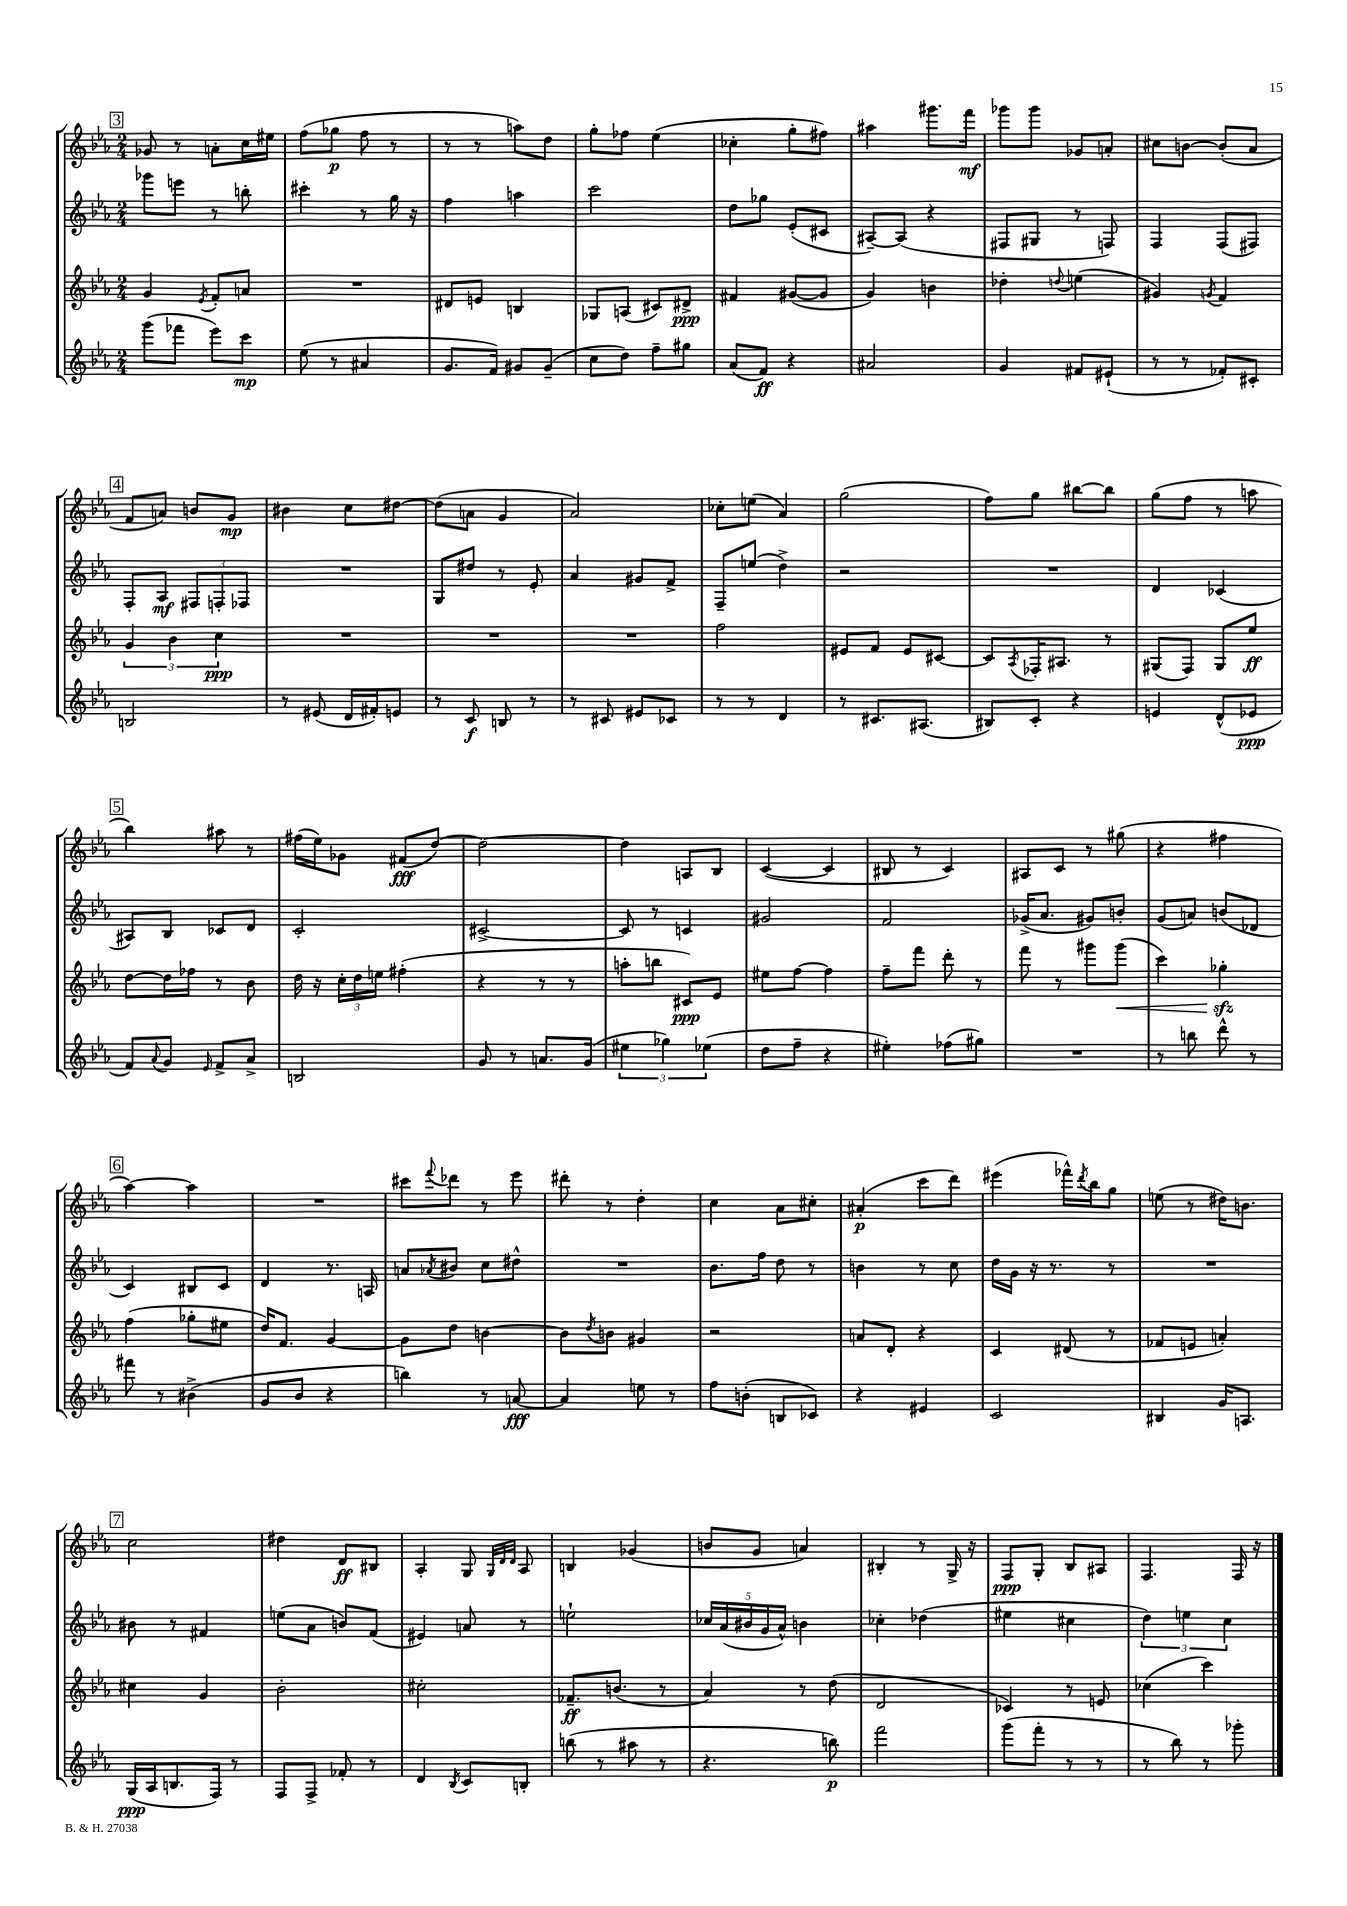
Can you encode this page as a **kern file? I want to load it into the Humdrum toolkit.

**kern	**kern	**kern	**kern
*staff4	*staff3	*staff2	*staff1
*clefG2	*clefG2	*clefG2	*clefG2
*k[b-e-a-]	*k[b-e-a-]	*k[b-e-a-]	*k[b-e-a-]
*M2/4	*M2/4	*M2/4	*M2/4
(8ggg	4g	8ggg-	8g-
8fff-	.	8eee	8r
.	8qe-	.	.
8eee-)	8f'	8r	8a'
8ccc	8a	8bb'	16cc
.	.	.	16ee#
=	=	=	=
(8ee-	2r	4ccc#'	(8ff
8r	.	.	8gg-
4a#	.	8r	8ff
.	.	16gg	8r
.	.	16r	.
=	=	=	=
8.g	8d#	4ff	8r
.	8e	.	8r
16f)	.	.	.
8g#	4B	4aa	8aa)
(8g#~	.	.	8dd
=	=	=	=
8cc	8G-	2ccc	8gg'
8dd)	(8A	.	8ff-
8ff~	8c#)	.	(4ee-
8gg#	8d#^	.	.
=	=	=	=
(8a-	4f#	8dd	4cc-'
8f)	.	8gg-	.
4r	([8g#	(8e-'	8gg'
.	8g#]	8c#	8ff#)
=	=	=	=
2a#	4g)	[8A#~)	4aa#
.	.	(8A#]	.
.	4b	4r	8.ggg#
.	.	.	16fff
=	=	=	=
4g	4dd-'	8F#	8ggg-
.	.	8G#	8ggg-
.	8qqdd	.	.
8f#	(4ee	8r	8g-
(8e#`	.	8F)	8a'
=	=	=	=
8r	4g#)	4F	8cc#
8r	.	.	[8b
.	8qg	.	.
8f-')	4f	(8F	(8b']
8c#'	.	8F#)	8a-
=	=	=	=
2B	6g	8F'	8f
.	.	8A-	8a)
.	6b-	.	.
.	.	12F#	8b
.	6cc	12F'	.
.	.	.	8g
.	.	12F-	.
=	=	=	=
8r	2r	2r	4b#
(8e#	.	.	.
16d	.	.	8cc
16f#')	.	.	.
8e	.	.	[8dd#
=	=	=	=
8r	2r	8G	(8dd#]
8c	.	8dd#	8a
8B	.	8r	4g
8r	.	8e-'	.
=	=	=	=
8r	2r	4a-	2a-)
8c#	.	.	.
8e#	.	8g#	.
8c-	.	8f^	.
=	=	=	=
8r	2ff	8F~	8cc-'
8r	.	(8ee	(8ee
4d	.	4dd^)	4a-)
=	=	=	=
8r	8e#	2r	(2gg
8.c#	8f	.	.
.	8e#	.	.
(8.A#	.	.	.
.	[8c#	.	.
=	=	=	=
8B#)	8c#]	2r	8ff)
.	8qA-	.	.
8c'	16F-'	.	8gg
.	8.A#	.	.
4r	.	.	[8bb#
.	8r	.	8bb#]
=	=	=	=
4e	(8G#	4d	(8gg
.	8F)	.	8ff
(8d^^	8G#	(4c-	8r
8e-	8ee-	.	8aa
=	=	=	=
8f)	[8dd	8A#)	4bb-)
8qqa-	.	.	.
8g	16dd]	8B-	.
.	16ff-	.	.
16qqe-	.	.	.
8f^	8r	8c-	8aa#
8a-^	8b-	8d	8r
=	=	=	=
2B	16dd	2c'	(16ff#
.	16r	.	16ee-)
.	24cc'	.	8g-
.	24dd	.	.
.	24ee	.	.
.	(4ff#'	.	(8f#
.	.	.	[8dd)
=	=	=	=
8g	4r	[2c#^	2dd_
8r	.	.	.
8.a	8r	.	.
.	8r	.	.
(16g	.	.	.
=	=	=	=
6ee#	8aa'	8c#]	4dd]
.	8bb	8r	.
6gg-)	.	.	.
.	8c#)	4c	8A
(6ee-	.	.	.
.	8e-	.	8B-
=	=	=	=
8dd	8ee#	2g#	([4c
8ff~	[8ff	.	.
4r	4ff]	.	4c]
=	=	=	=
4ee#')	8ff~	2f	8B#
.	8fff	.	8r
(8ff-	8ddd'	.	4c)
8gg#)	8r	.	.
=	=	=	=
2r	8fff	(16g-^	8A#
.	.	8.a-	.
.	8r	.	8c
.	8ggg#	8g#)	8r
.	(8ggg#	8b'	(8gg#
=	=	=	=
8r	4ccc)	(8g	4r
8bb	.	8a)	.
8ddd^^	4gg-'	(8b	4ff#
8r	.	8d-	.
=	=	=	=
8fff#	(4ff	4c)	[4aa-)
8r	.	.	.
(4b#^	8gg-'	8B#	4aa-]
.	8ee#	8c	.
=	=	=	=
8g	16dd)	4d	2r
.	8.f	.	.
8b-	.	.	.
4r	[4g	8.r	.
.	.	16A	.
=	=	=	=
4bb)	8g]	8a	8ccc#
.	.	8qa-	8qqfff
.	8dd	8b#	8ddd-
8r	[4b	8cc	8r
[8a	.	8dd#^^	8eee-
=	=	=	=
4a]	8b]	2r	8ddd#'
.	8qdd	.	.
.	8b	.	8r
8ee	4g#	.	4dd'
8r	.	.	.
=	=	=	=
8ff	2r	8.b-	4cc
(8b'	.	.	.
.	.	16ff	.
8B	.	8dd	8a-
8c-)	.	8r	8cc#'
=	=	=	=
4r	8a	4b	(4a#'
.	8d'	.	.
4e#	4r	8r	8ccc
.	.	8cc	8ddd)
=	=	=	=
2c	4c	16dd	(4eee#
.	.	16g	.
.	.	16r	.
.	.	8.r	.
.	(8d#	.	16fff-^^)
.	.	.	8qddd
.	.	.	16bb-
.	8r	8r	8gg
=	=	=	=
4B#	8f-	2r	(8ee
.	8e	.	8r
16g	4a')	.	16dd#)
8.A	.	.	8.b
=	=	=	=
(16G	4cc#	8b#	2cc
16A-	.	.	.
8.B	.	8r	.
.	4g	4f#	.
16F)	.	.	.
8r	.	.	.
=	=	=	=
8F	2b-'	(8ee	4dd#
8F^	.	8a-	.
8f-'	.	8b)	8d
8r	.	(8f	8B#
=	=	=	=
4d	2cc#'	4e#)	4A-'
8qB-	.	.	.
8c	.	8a	8G
.	.	.	32qqG
.	.	.	32qqd
.	.	.	32qqd
8B'	.	8r	8A-
=	=	=	=
(8bb	8.f-~	2ee`	4B
8r	.	.	.
.	(8.b	.	.
8aa#	.	.	(4g-
8r	8r	.	.
=	=	=	=
4.r	4a-)	20cc-	8b
.	.	(20a-	.
.	.	20b#	.
.	.	.	8g
.	.	20g	.
.	.	20a-^^)	.
.	8r	4b	4a)
8bb)	(8dd	.	.
=	=	=	=
2fff	2d	4cc-'	4B#'
.	.	(4dd-	8r
.	.	.	16G^
.	.	.	16r
=	=	=	=
(8ggg	4c-)	4ee#	8F
8fff'	.	.	8G'
8r	8r	4cc#	8B-
8r	8e	.	8A#
=	=	=	=
8r	(4cc-	6dd)	4.F
8bb-)	.	.	.
.	.	6ee	.
8r	4ccc)	.	.
.	.	6cc	.
8ggg-'	.	.	16F
.	.	.	16r
==	==	==	==
*-	*-	*-	*-
